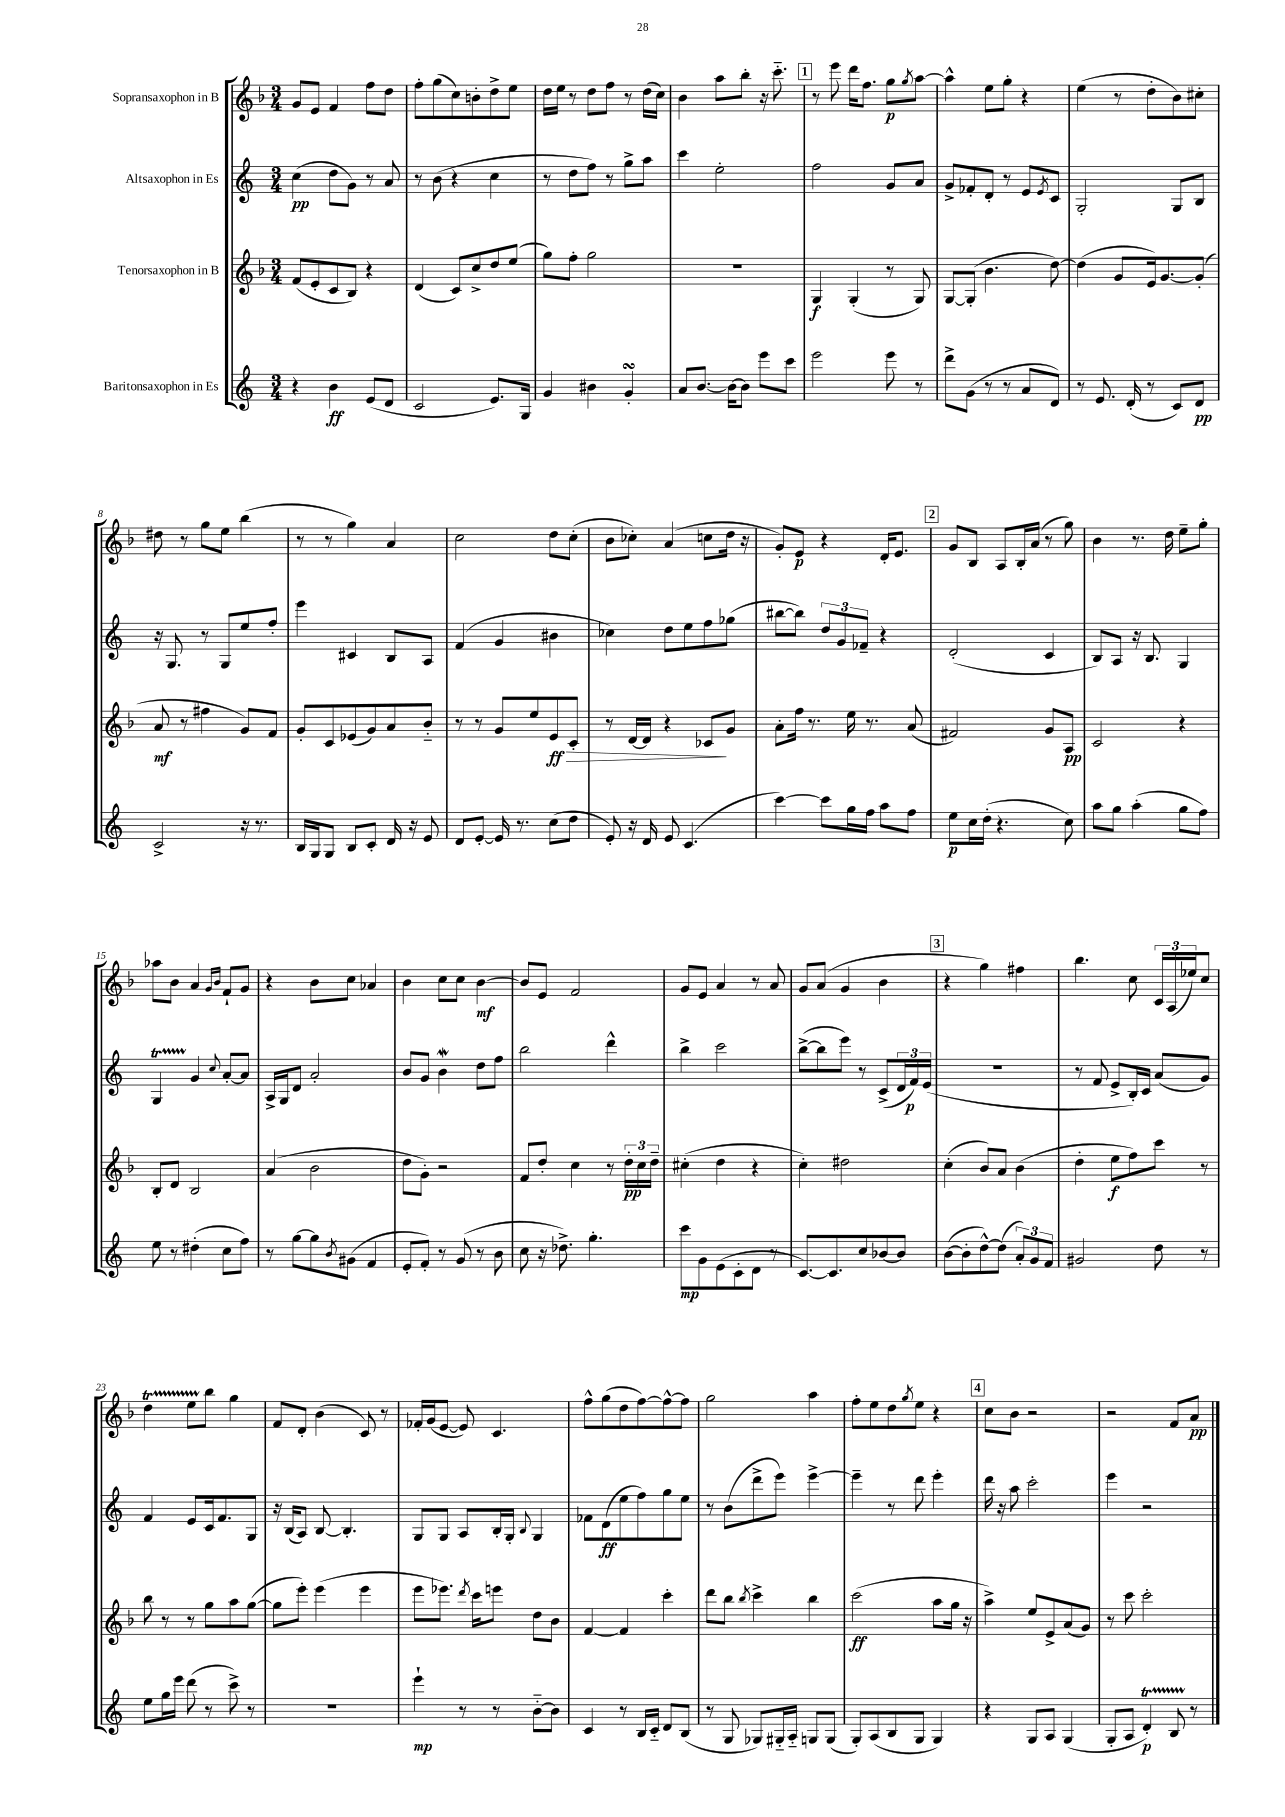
<<
\new StaffGroup <<
\new Staff = "s0" \with { instrumentName = "Sopransaxophon in B" } {
    \clef treble \key f \major \numericTimeSignature \time 3/4
    g'8 e'8 f'4 f''8 d''8 |
    f''8-. g''8( c''8) b'8-. d''8-> e''8 |
    d''16 e''16 r8 d''8 f''8 r8 d''16( c''16) |
    bes'4 a''8 bes''8-. r16 c'''8.-_ |
    \mark \markup { \box "1" } r8 e'''8 d'''16 f''8. g''8\p \acciaccatura { g''8 } a''8~ |
    a''4-^ e''8 g''8-. r4 |
    e''4( r8 d''8-. bes'8) cis''8-. |
    dis''8 r8 g''8 e''8 bes''4( |
    r8 r8 g''4) a'4 |
    c''2 d''8 c''8-.( |
    bes'8 ces''8-.) a'4( c''8 d''16 r16 |
    g'8-.) e'8\p r4 d'16-. e'8. |
    \mark \markup { \box "2" } g'8 bes8 a8 bes16-. a'16( r8 g''8) |
    bes'4 r8. d''16 e''8-- g''8-. |
    aes''8 bes'8 a'4 \grace { g'16 bes'16 } f'8-! g'8 |
    r4 bes'8 c''8 aes'4 |
    bes'4 c''8 c''8 bes'4~\mf |
    bes'8 e'8 f'2 |
    g'8 e'8 a'4 r8 a'8 |
    g'8 a'8( g'4 bes'4 |
    \mark \markup { \box "3" } r4 g''4) fis''4 |
    bes''4. c''8 \tuplet 3/2 { c'16 a16( ees''16) } c''8 |
    d''4\startTrillSpan e''8 bes''8\stopTrillSpan g''4 |
    f'8 d'8-. bes'4( c'8) r8 |
    fes'16-. g'16( e'8~ e'8) c'4. |
    f''8-^ g''8( d''8 f''8~) f''8~-^ f''8 |
    g''2 a''4 |
    f''8-. e''8 d''8 \acciaccatura { g''8 } e''8 r4 |
    \mark \markup { \box "4" } c''8 bes'8 r2 |
    r2 f'8 a'8\pp \bar "|." |
}
\new Staff = "s1" \with { instrumentName = "Altsaxophon in Es" } {
    \clef treble \key c \major \numericTimeSignature \time 3/4
    c''4\pp( d''8 g'8) r8 a'8 |
    r8 b'8( r4 c''4 |
    r8 d''8 f''8) r8 g''8-> a''8 |
    c'''4 e''2-. |
    \mark \markup { \box "1" } f''2 g'8 a'8 |
    g'8-> fes'8-. d'8-. r8 e'8 \acciaccatura { e'8 } c'8 |
    g2-. g8 b8 |
    r16 g8. r8 g8 e''8 f''8-. |
    e'''4 cis'4 b8 a8 |
    f'4( g'4 bis'4 |
    ces''4) d''8 e''8 f''8 ges''8( |
    bis''8~ bis''8) \tuplet 3/2 { d''8 g'8 fes'8-- } r4 |
    \mark \markup { \box "2" } d'2-.( c'4 |
    b8) a8 r16 b8. g4 |
    g4\startTrillSpan g'4\stopTrillSpan \appoggiatura { c''8 } a'8~-. a'8 |
    a16-> g16 d'8 a'2-. |
    b'8 g'8 b'4\mordent d''8 f''8 |
    b''2 d'''4-^ |
    b''4-> c'''2 |
    b''8~->( b''8 e'''8) r8 c'8->( \tuplet 3/2 { d'16 f'16\p) e'16( } |
    \mark \markup { \box "3" } R2. |
    r8 f'8 e'8-> b16-.) c'16 a'8( g'8) |
    f'4 e'8 c'16 f'8. g8 |
    r16 b16( a8) b8~ b4.-. |
    g8 g8 a8 b16-. g16-. \appoggiatura { b8 } g4 |
    fes'8 d'8\ff( e''8 f''8) g''8 e''8 |
    r8 b'8( d'''8-> e'''8) e'''4~-> |
    e'''4-- r8 d'''8 e'''4-. |
    \mark \markup { \box "4" } d'''16 r16 a''8 c'''2-. |
    e'''4 r2 \bar "|." |
}
\new Staff = "s2" \with { instrumentName = "Tenorsaxophon in B" } {
    \clef treble \key f \major \numericTimeSignature \time 3/4
    f'8( e'8-. c'8 bes8) r4 |
    d'4( c'8) c''8-> d''8 e''8( |
    g''8) f''8-. g''2 |
    R2. |
    \mark \markup { \box "1" } g4\f g4-.( r8 g8) |
    g8~ g8-.( bes'4. d''8~) |
    d''4( g'8 e'16) g'8.~ g'8-.( |
    a'8\mf r8 fis''4 g'8) f'8 |
    g'8-. c'8 ees'8( g'8) a'8 bes'8-_ |
    r8 r8 g'8 e''8 e'8\ff\> c'8-. |
    r8 d'16~ d'16 r4 ces'8\! g'8 |
    a'8-. f''16 r8. e''16 r8. a'8( |
    \mark \markup { \box "2" } fis'2) g'8 a8\pp |
    c'2 r4 |
    bes8-. d'8 bes2 |
    a'4( bes'2 |
    d''8 g'8-.) r2 |
    f'8 d''8-. c''4 r8 \tuplet 3/2 { d''16-.\pp c''16 d''16-- } |
    cis''4-.( d''4 r4 |
    c''4-.) dis''2 |
    \mark \markup { \box "3" } c''4-.( bes'8) a'8 bes'4( |
    d''4-. e''8\f f''8) c'''8 r8 |
    bes''8 r8 r8 g''8 a''8 g''8~( |
    g''8 e'''8-.) e'''4( e'''4 |
    e'''8 ees'''8.) \acciaccatura { d'''8 } c'''16 e'''8 d''8 bes'8 |
    f'4~ f'4 c'''4-. |
    d'''8 bes''8 \acciaccatura { bes''8 } c'''4-> bes''4 |
    c'''2\ff( a''8 g''16 r16 |
    \mark \markup { \box "4" } a''4->) e''8 e'8-> a'8( g'8) |
    r8 c'''8 c'''2-. \bar "|." |
}
\new Staff = "s3" \with { instrumentName = "Baritonsaxophon in Es" } {
    \clef treble \key c \major \numericTimeSignature \time 3/4
    r4 b'4\ff e'8( d'8 |
    c'2 e'8.) g16 |
    g'4 bis'4 g'4-.\turn |
    a'8 b'8.~ b'16~ b'8 e'''8 c'''8 |
    \mark \markup { \box "1" } e'''2 e'''8 r8 |
    d'''8-> g'8( r8 r8 a'8 d'8) |
    r8 e'8. d'16-.( r8 c'8) d'8\pp |
    c'2-> r16 r8. |
    b16 g16 g8 b8 c'8-. d'16 r16 e'8 |
    d'8 e'8~-. e'16 r8. c''8( d''8 |
    e'8-.) r16 d'16 e'8 c'4.( |
    c'''4~) c'''8 g''16 f''16 a''8 f''8 |
    \mark \markup { \box "2" } e''8\p c''16 d''16-.( r4. c''8) |
    a''8 g''8 a''4-.( g''8 f''8) |
    e''8 r8 dis''4-.( c''8 f''8) |
    r8 g''8~ g''8 \acciaccatura { b'8 } gis'8( f'4 |
    e'8-. f'8-.) r8 g'8( r8 b'8 |
    c''8 r16 des''8.->) g''4.-. |
    c'''8\mp g'8 e'8( c'8-. d'8 r8 |
    c'8.~) c'8. c''8 bes'8~ bes'8 |
    \mark \markup { \box "3" } b'8~( b'8-. d''8~-^) d''8( \tuplet 3/2 { a'8-.) g'8 f'8 } |
    gis'2 d''8 r8 |
    e''8 g''16 e'''16 d'''8( r8 c'''8->) r8 |
    R2. |
    e'''4-!\mp r8 r8 b'8~-_ b'8 |
    c'4 r8 b16 c'16-_ d'8 b8( |
    r8 g8 ges8) gis16-_ a16-_ g8 g8( |
    g8-.) a8( b8 g8 g4) |
    \mark \markup { \box "4" } r4 g8 a8 g4( |
    g8-. a8 d'4-.\startTrillSpan\p) b8 r8\stopTrillSpan \bar "|." |
}
>>
>>
